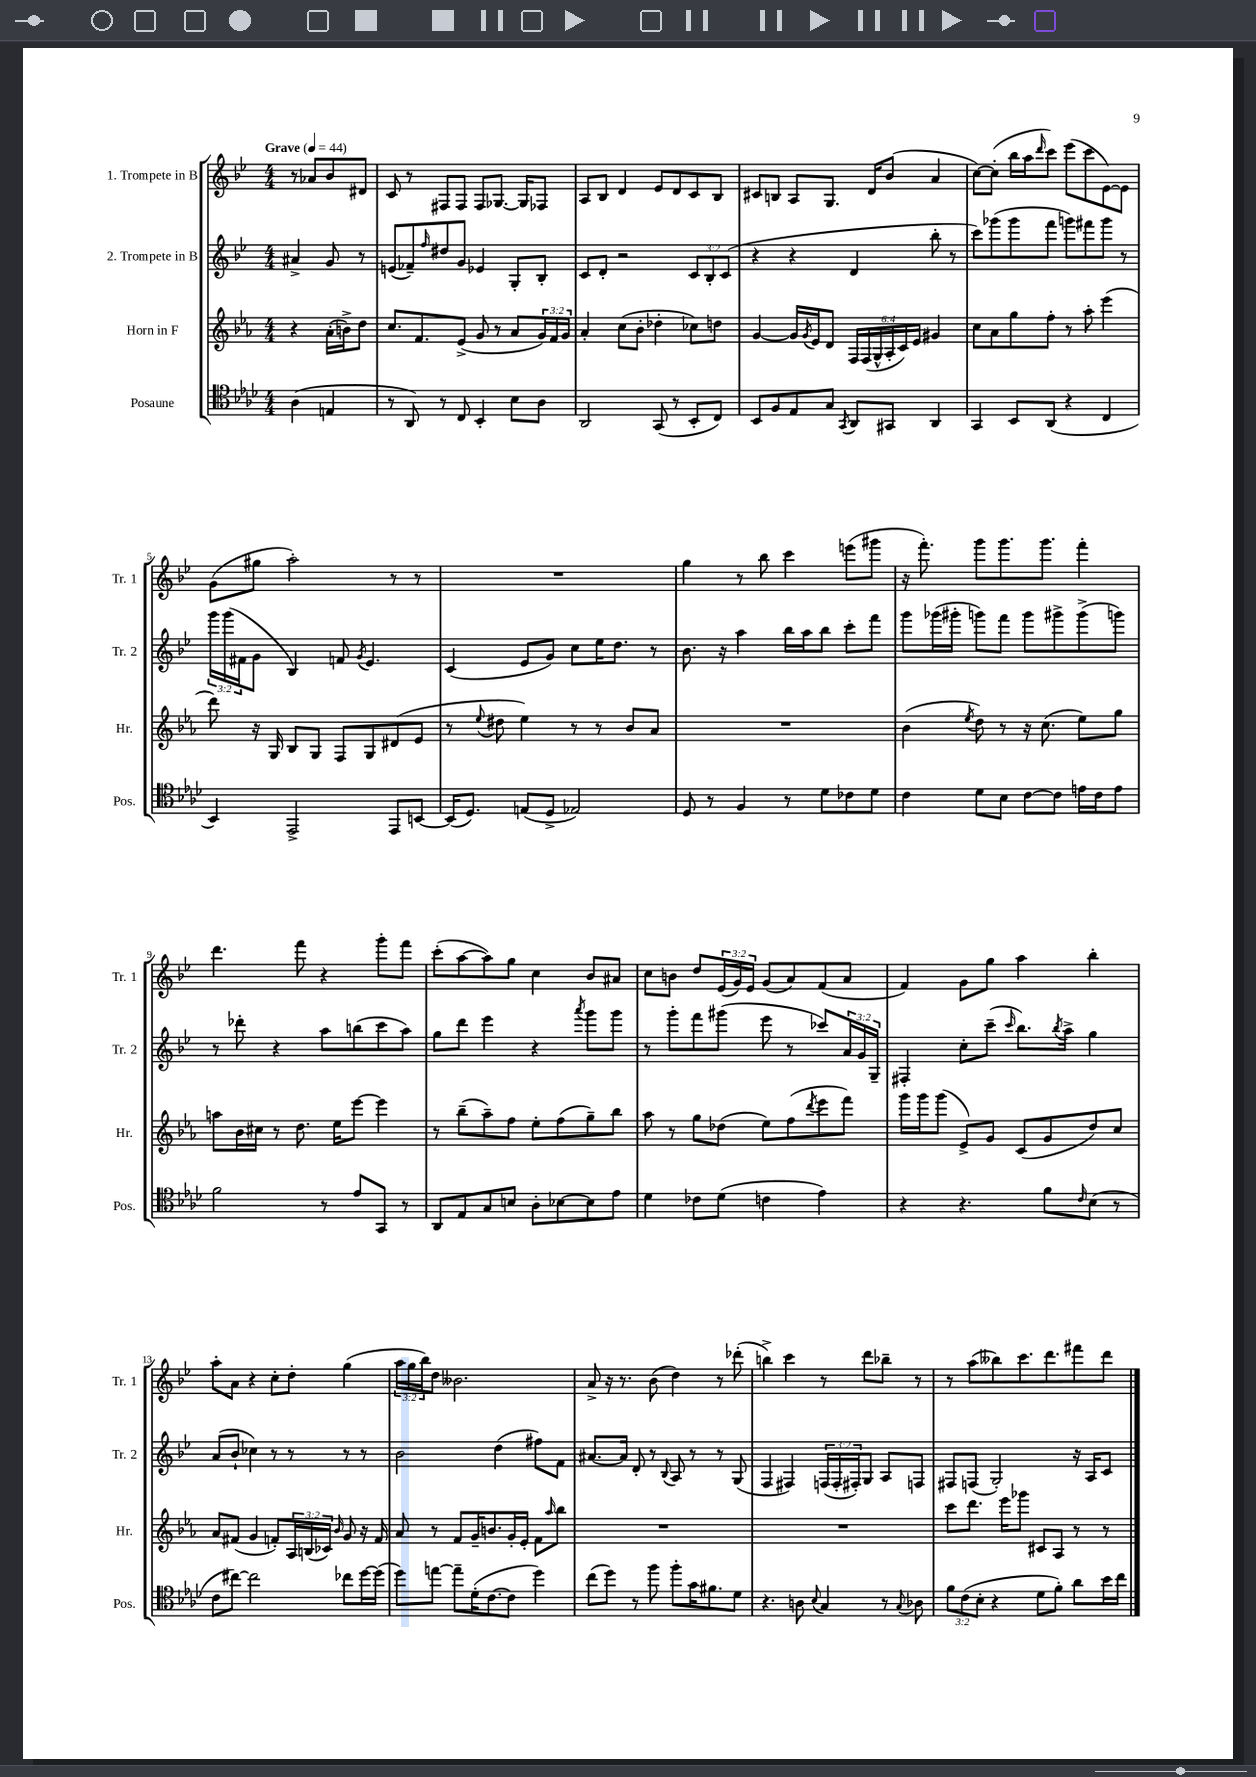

**kern	**kern	**kern	**kern
*staff4	*staff3	*staff2	*staff1
*clefC4	*clefG2	*clefG2	*clefG2
*k[b-e-a-d-]	*k[b-e-a-]	*k[b-e-]	*k[b-e-]
*M4/4	*M4/4	*M4/4	*M4/4
*MM44	*MM44	*MM44	*MM44
(4A-	4r	4a#^	8r
.	.	.	8a-
4E	(16a-'	8g	8b-
.	16b^)	.	.
.	8dd	8r	8d#
=	=	=	=
8r	8.cc	(8e	8c
8AA-)	.	8f-~)	8r
.	8.f	.	.
.	.	16qqff	.
8r	.	8dd#	8F#
8C	(8e-^	8g	8F#
4BB-'	8g	4e-	8F#
.	8r	.	[8.G-
8B-	8a-	8G'	.
.	.	.	16G-]
8A-	24g)	8B-'	8F-
.	24f	.	.
.	24g	.	.
=	=	=	=
2AA-	4a-'	8c	8A
.	.	8d'	8B-
.	(8cc	2r	4d
.	8b-'	.	.
(8GG	4dd-'	.	8e-
8r	.	.	8d
8BB-'	8cc-)	12c	8c
.	.	12B-'	.
8C)	8dd	.	8B-
.	.	(12c	.
=	=	=	=
8BB-	[4g	4r	8c#
8F	.	.	8B
8E-	16g]	4r	8A
.	8qg	.	.
.	16e-	.	.
8G	8d	.	8.G
8qGG	.	.	.
8AA-	24F	4d	.
.	(24F	.	.
.	.	.	16d
.	24G^^	.	.
8GG#	24A-'	.	(8b-
.	24c)	.	.
.	24e-	.	.
4AA-	4g#	8bb-'	4a
.	.	8r	.
=	=	=	=
4GG	8cc	8ccc)	[8cc)
.	8a-	(8ggg-	(8cc']
8BB-	8gg	8ggg-	16bb-
.	.	.	16aa
.	.	.	16qqddd
(8AA-	8ff'	8fff	8ccc)
4r	8r	8ggg)	(8eee-
.	8aa-'	8fff#	8ccc
4C	(4eee-	8ggg	[8e-)
.	.	8r	8e-]
=	=	=	=
4BB-)	8ddd)	24ggg	(8g
.	.	(24ggg	.
.	.	24f#	.
.	16r	8g	8gg#
.	16G	.	.
2EE-^	8B-	4B-)	2aa')
.	8G	.	.
.	8F	8f	.
.	.	8qg	.
.	8G	4.e-	.
8EE-	(8d#	.	8r
[8BB	8e-	.	8r
=	=	=	=
(16BB]	8r	(4c	1r
8.D-)	.	.	.
.	8qqee-	.	.
.	8dd#	.	.
(8E	4ee-)	8e-	.
8D-^	.	8g)	.
2E-)	8r	8cc	.
.	8r	16ee-	.
.	.	8.dd	.
.	8b-	.	.
.	8a-	8r	.
=	=	=	=
8D-	1r	8.b-	4gg
8r	.	.	.
.	.	16r	.
4F	.	4aa	8r
.	.	.	8bb-
8r	.	16bb-	4ccc
.	.	16aa	.
8d-	.	8bb-	.
8c-	.	8ccc'	(8eee
8d-	.	8fff	8ggg#
=	=	=	=
4c	(4b-	8ggg	16r
.	.	.	8.fff')
.	.	(16ggg-	.
.	.	16ggg#'	.
.	8qee-	.	.
8d-	8dd)	8ggg)	8ggg
8B-	8r	8fff	8.ggg
[8c	16r	8ggg	.
.	(8.cc	.	8.ggg
8c]	.	8ggg#^	.
16e	8ee-)	(8ggg#^	4fff'
16c	.	.	.
8e	8gg	8ggg)	.
=	=	=	=
2f	8aa	8r	4.ddd
.	16b-	8ddd-'	.
.	16cc#	.	.
.	8r	4r	.
.	8.dd	.	8fff
8r	.	8aa	4r
.	16ee-	.	.
8e-	[8eee-	(8bb	.
8GG	4eee-]	8ccc	8ggg'
8r	.	8aa)	8fff
=	=	=	=
8AA-	8r	8gg	(8ccc'
8E-	(8bb-~	8ddd	[8aa
8G	8aa-~)	4eee-	8aa])
8B	8ff	.	8gg
8A-'	8ee-'	4r	4cc
[8B-	(8ff	.	.
.	.	8qaaa	.
8B-]	8gg~)	8ggg	8b-
8e-	8bb-	8ggg	8a#
=	=	=	=
4d-	8aa-	8r	8cc
.	8r	8ggg'	8b
8c-	8gg	8fff	8dd
(8d-	(8dd-	(8ggg#	(24e-
.	.	.	24g)
.	.	.	24e-
4c	8ee-)	8eee-	(8g
.	(8ff	8r	8a)
.	8qddd	.	.
4e-)	8eee-	8ccc-)	(8f
.	8fff)	24a	8a
.	.	24g	.
.	.	24G~	.
=	=	=	=
4r	16ggg	4F#'	4f)
.	16ggg	.	.
.	(8ggg	.	.
4.r	8e-^)	8cc'	8g
.	8g	(8ccc~	8gg
.	.	16qqccc	.
.	(8c	8.bb-)	4aa
8f	8g	.	.
.	.	8qbb-	.
.	.	16aa^	.
16qqc	.	.	.
(8B-	8dd)	4gg	4bb-'
8r	8cc	.	.
=	=	=	=
8c	8a-	(8a	8aa'
[8cc#)	(8f#	8b-`	8a
2cc#]	4g	4cc-)	4r
.	8f')	8r	8cc'
.	24A-	8r	8dd'
.	(24B	.	.
.	24c-)	.	.
.	16qqb-	.	.
8cc-	8g	8r	(4gg
[16dd-	16r	8r	.
(16dd-]	16f	.	.
=	=	=	=
8dd-)	8a-	2b-	24aa
.	.	.	24gg
.	.	.	24bb-)
[8ee	8r	.	8dd
8ee~]	8f	.	2.b--
(16d-'	16g~	.	.
[8.c	8.b	.	.
.	.	(4dd	.
8c]	16g'	.	.
.	16e-'	.	.
4dd-)	8f	8ff#)	.
.	16qqaa-	.	.
.	8bb-	8f	.
=	=	=	=
(8cc	1r	[8.a#	8a^
8dd-)	.	.	16r
.	.	16a#]	8.r
8r	.	8d'	.
8ff	.	8r	(8b-
.	.	8qqB-	.
8ff'	.	8A	4dd)
16g	.	8r	.
8.f#	.	.	.
.	.	8r	8r
8d-	.	(8G	(8ddd-'
=	=	=	=
4.r	1r	4F	4bb^)
.	.	4F#)	4ccc
8A	.	.	.
8qqB-	.	.	.
4G	.	(24F	8r
.	.	24F'	.
.	.	24F#')	.
.	.	8G	8ddd
8r	.	8A	8bb-~
8qqG	.	.	.
8A-	.	8F	8r
=	=	=	=
12f	8ccc	8F#	8r
(12c	.	.	.
.	8.ddd	(8F	(8aa
12B-'	.	.	.
4r	.	2G')	8bb--)
.	16eee-	.	.
.	8ggg-	.	8.ccc
8d-	8c#	.	.
.	.	.	8.ddd
8f')	8A-	.	.
8a-	8r	16r	8fff#
.	.	16A	.
16b-	8r	8c	8ddd
16cc	.	.	.
==	==	==	==
*-	*-	*-	*-
